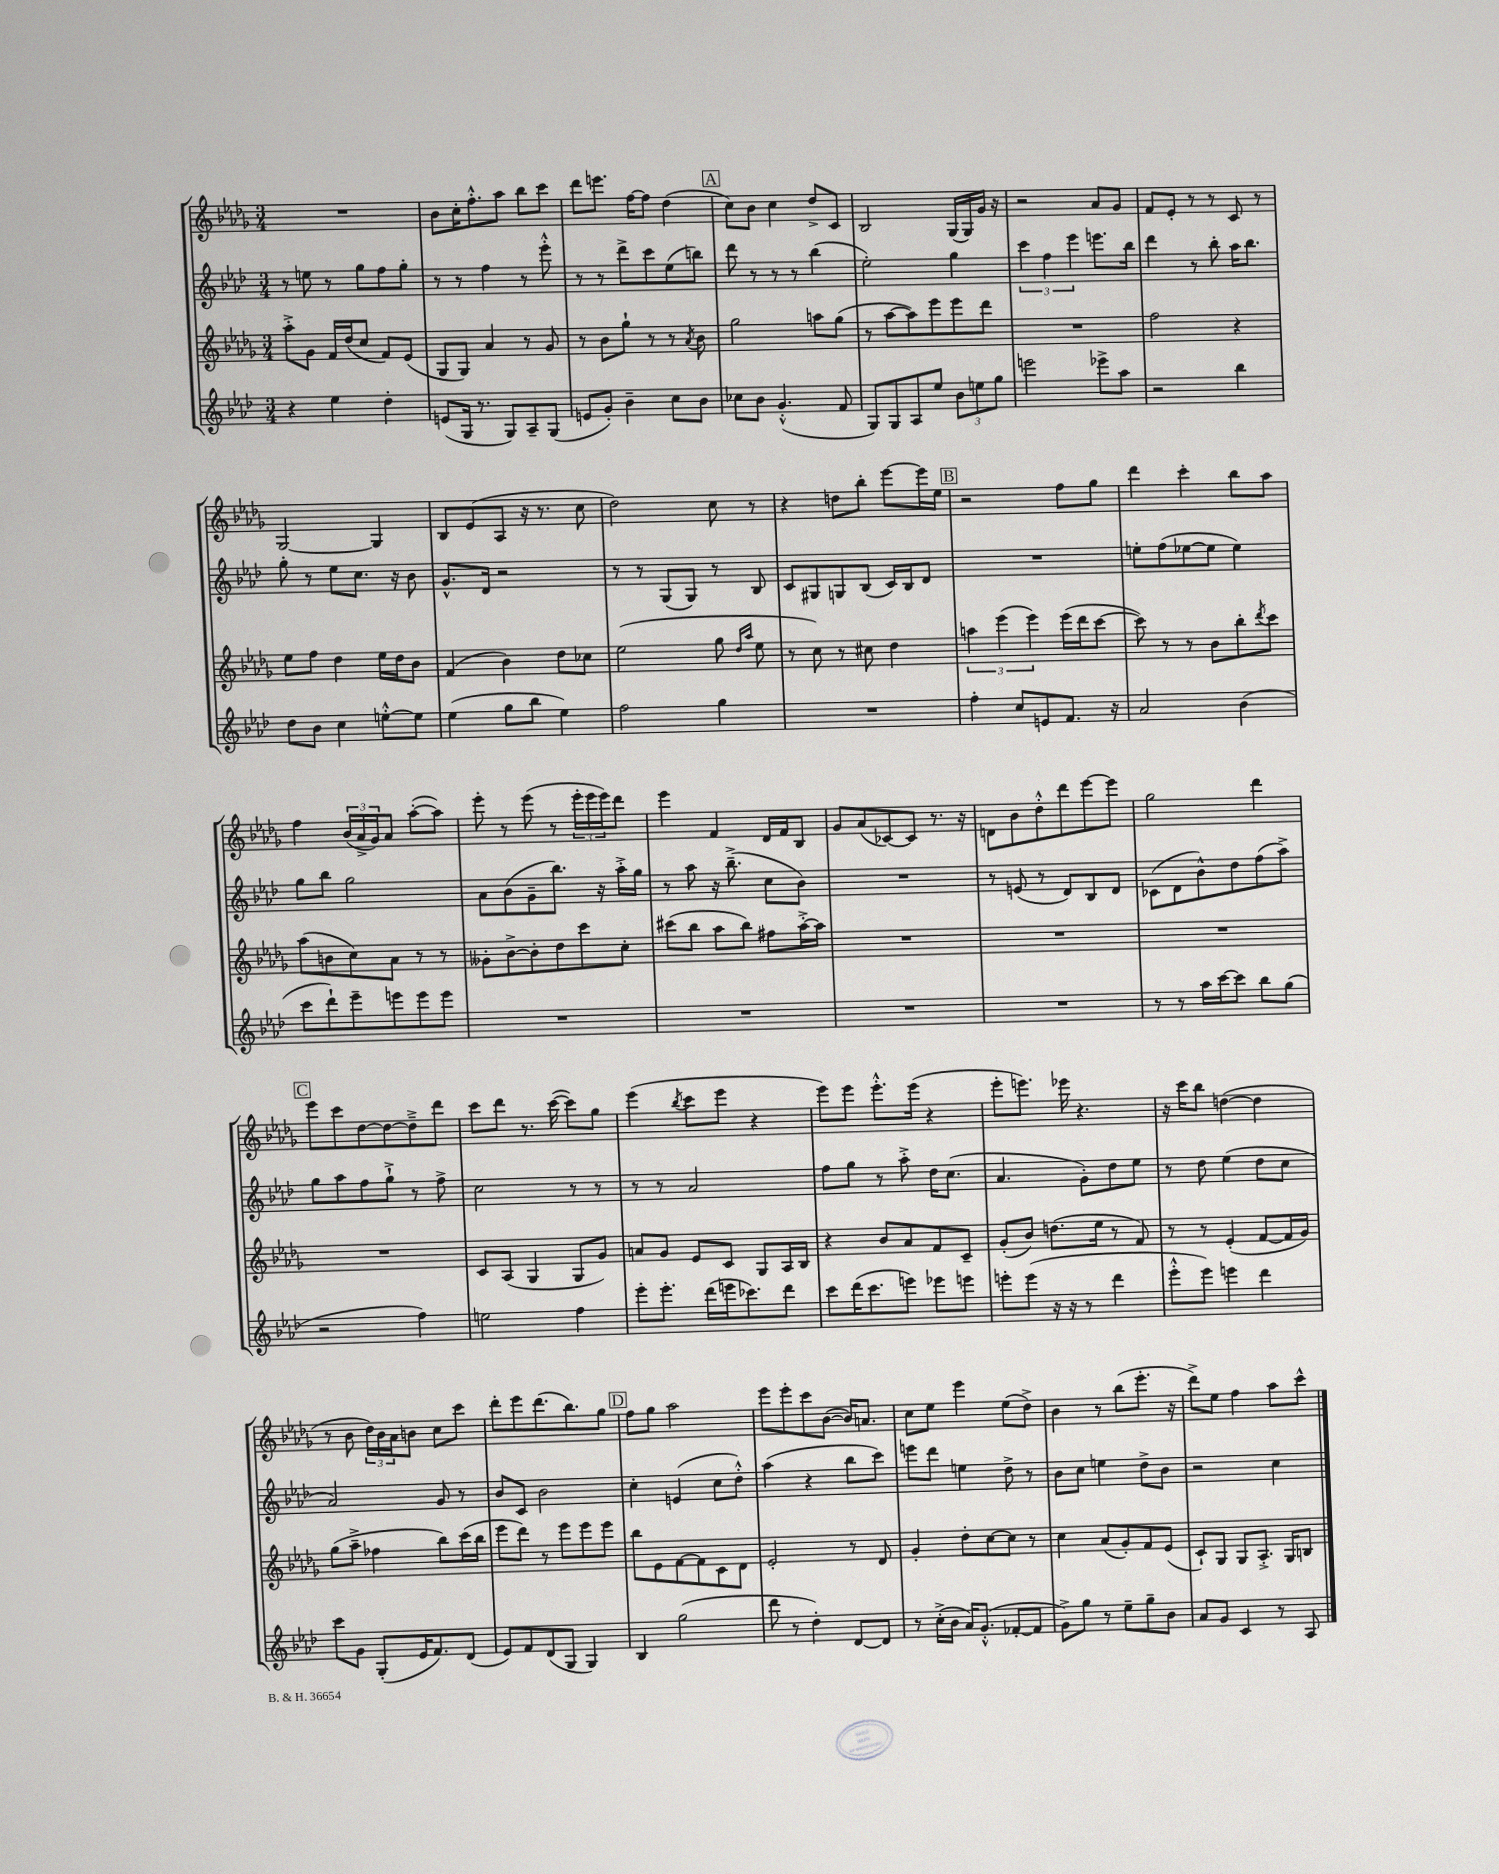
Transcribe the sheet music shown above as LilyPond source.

<<
\new StaffGroup <<
\new Staff = "s0" {
    \clef treble \key des \major \numericTimeSignature \time 3/4
    R2. |
    bes'8 c''16-. f''8.-.-^ aes''8 bes''8 c'''8 |
    des'''8 e'''8. f''16~ f''8 des''4( |
    \mark \markup { \box "A" } c''8) bes'8 c''4 des''8-> c'8 |
    bes2 ges16( ges16) ges'16 r16 |
    r2 aes'8 ges'8 |
    f'8 ees'8-. r8 r8 c'8 r8 |
    ges2~ ges4 |
    bes8 ees'8( aes8 r16 r8. c''8 |
    des''2) c''8 r8 |
    r4 d''8 bes''8-. ees'''8~ ees'''16 ees''16 |
    \mark \markup { \box "B" } r2 f''8 ges''8 |
    des'''4 c'''4-. bes''8 aes''8 |
    f''4 \tuplet 3/2 { bes'16( aes'16-> ges'16) } aes'8 aes''8~-.( aes''8) |
    ees'''8-. r8 ees'''8( r8 \tuplet 3/2 { ees'''16-. ees'''16 ees'''16) } des'''8 |
    ees'''4 f'4 des'16 f'16 bes8 |
    ges'8 aes'8( ces'8~) ces'8 r8. r16 |
    d'8 bes'8 des''8-.-^ des'''8 ees'''8~ ees'''8 |
    ges''2 des'''4 |
    \mark \markup { \box "C" } ees'''8 c'''8 des''8~ des''8~ des''8---> des'''8 |
    c'''8 des'''8 r8. c'''16~( c'''8) ges''8 |
    ees'''4( \acciaccatura { bes''8 } c'''8 ees'''8 r4 |
    ees'''8) ees'''8 ees'''8.-.-^ ees'''16( r4 |
    ees'''8-. e'''8.) ees'''16 r4. |
    r16 c'''16 bes''8 d''4~( d''4 |
    r8 bes'8 \tuplet 3/2 { des''16) bes'16 aes'16 } b'8 c''8 c'''8 |
    des'''8-. ees'''8 des'''8.( bes''8.) ges''8 |
    \mark \markup { \box "D" } f''8 ges''8 aes''2 |
    ees'''8 ees'''8-. c'''8 bes'8~( bes'16) a'8. |
    c''8 ees''8 ees'''4 ees''8( des''8->) |
    bes'4 r8 bes''8( ees'''8.-. r16 |
    des'''8->) ees''8 f''4 aes''8 c'''8-^ \bar "|." |
}
\new Staff = "s1" {
    \clef treble \key aes \major \numericTimeSignature \time 3/4
    r8 e''8 r8 g''8 f''8 g''8-. |
    r8 r8 f''4 r8 ees'''8-.-^ |
    r8 r8 des'''8-> c'''8 ees''8( b''8) |
    \mark \markup { \box "A" } des'''8 r8 r8 r8 bes''4( |
    ees''2-.) g''4 |
    \tuplet 3/2 { c'''4 f''4 ees'''4 } e'''8. bes''16 |
    des'''4 r8 bes''8-. aes''16 bes''8. |
    g''8-. r8 ees''8 c''8. r16 bes'8 |
    g'8.-^ des'16 r2 |
    r8 r8 g8( g8) r8 bes8 |
    c'8 gis8 g8 bes8( c'16) bes16 des'8 |
    \mark \markup { \box "B" } R2. |
    e''8-. f''8( ees''8~ ees''8 ees''4) |
    g''8 bes''8 g''2 |
    aes'8 bes'8( g'8-- bes''8.) r16 aes''16-.-> g''16 |
    r8 aes''8 r16 bes''8.--->( c''8 bes'8) |
    R2. |
    r8 e'8( r8 des'8) bes8 des'8 |
    ces'8( des'8 bes'8-^) des''8 f''8( aes''8->) |
    \mark \markup { \box "C" } g''8 aes''8 f''8 g''8-!-> r8 f''8-> |
    c''2 r8 r8 |
    r8 r8 aes'2 |
    f''8 g''8 r8 aes''8-.-> des''16 c''8.( |
    aes'4. g'8-.) des''8 ees''8 |
    r8 des''8 ees''4( des''8 c''8 |
    aes'2) g'8 r8 |
    bes'8 c'8 bes'2 |
    \mark \markup { \box "D" } c''4-. e'4( c''8 des''8-.-^) |
    aes''4( r4 bes''8 c'''8) |
    e'''8 des'''8 e''4 des''8-> r8 |
    bes'8 c''8 e''4 des''8-> bes'8 |
    r2 c''4 \bar "|." |
}
\new Staff = "s2" {
    \clef treble \key des \major \numericTimeSignature \time 3/4
    aes''8-.-> ges'8 f'16 des''16( c''8 f'8) ees'8( |
    ges8 ges8) aes'4 r8 ges'8 |
    r8 bes'8 ges''8-! r8 r8 \acciaccatura { aes'8 } bes'8 |
    \mark \markup { \box "A" } ges''2 a''8 ges''8( |
    r8 aes''8~ aes''8) ees'''8 ees'''8 des'''8 |
    R2. |
    f''2 r4 |
    ees''8 f''8 des''4 ees''16 des''16 bes'8 |
    f'4( bes'4) des''8 ces''8 |
    ees''2( ges''8 \grace { des''16 aes''16 } ees''8 |
    r8 c''8) r8 cis''8 des''4 |
    \mark \markup { \box "B" } \tuplet 3/2 { a''4 ees'''4( ees'''4) } ees'''16( des'''16 c'''8~ |
    c'''8) r8 r8 bes'8 bes''8-. \acciaccatura { des'''8 } c'''8 |
    aes''8( b'8 c''8) aes'8 r8 r8 |
    geses'8-. bes'8~-> bes'8-. des''8 c'''8 c''8-. |
    cis'''8( bes''8 aes''8 bes''8) fis''8 aes''16~-.-> aes''16 |
    R2. |
    R2. |
    R2. |
    \mark \markup { \box "C" } R2. |
    c'8 aes8( ges4 ges8 ges'8) |
    a'8 ges'8 ees'8 c'8 ges8 aes16 bes16 |
    r4 bes'8 aes'8 f'8 c'8-- |
    ges'8-.( bes'8) d''8.( ees''16 r8 f'8) |
    r8 r8 ees'4-.( f'8~ f'16 ges'16) |
    ges''8( aes''8---> fes''4 bes''8) c'''16( bes''16 |
    ees'''8 des'''8) r8 ees'''8 ees'''8 ees'''8 |
    \mark \markup { \box "D" } bes''8 ees'8 f'8~ f'8 c'8 des'8 |
    ees'2-. r8 des'8 |
    ges'4-. des''8-. c''8~ c''8 r8 |
    c''4 aes'8( ges'8-.) f'8 ees'8( |
    c'8-!) ges8 ges8 aes8.-.-> ges16 b8 \bar "|." |
}
\new Staff = "s3" {
    \clef treble \key aes \major \numericTimeSignature \time 3/4
    r4 ees''4 des''4-. |
    e'8( g16 r8. g8) aes8-- g8( |
    e'8 g'8-.) bes'4-- c''8 bes'8 |
    \mark \markup { \box "A" } ces''8 bes'8 g'4.-.-^( f'8 |
    g8) g8 aes8 ees''8 \tuplet 3/2 { bes'8 e''8 g''8 } |
    e'''2 ees'''8-> aes''8 |
    r2 bes''4 |
    des''8 bes'8 c''4 e''8~-.-^ e''8 |
    ees''4( g''8 bes''8 ees''4) |
    f''2 g''4 |
    R2. |
    \mark \markup { \box "B" } f''4-. c''8 e'8 f'8. r16 |
    aes'2 bes'4( |
    c'''8 des'''8-!) ees'''8-- e'''8 e'''8 e'''8 |
    R2. |
    R2. |
    R2. |
    R2. |
    r8 r8 aes''16 c'''16~ c'''8 bes''8 g''8( |
    \mark \markup { \box "C" } r2 f''4) |
    e''2 f''4 |
    ees'''8-. ees'''8.-. des'''16( e'''16 ces'''8.) des'''8 |
    c'''8 des'''16( c'''8. e'''8) ees'''8 e'''8 |
    e'''8-. e'''8( r16 r16 r8 des'''4 |
    ees'''8-.-^ ees'''8) e'''4 des'''4 |
    c'''8 g'8 g8-.( ees'16 f'8.) des'8( |
    ees'8) f'8 des'8( g8 g4) |
    \mark \markup { \box "D" } bes4 g''2( |
    des'''8 r8 des''4-.) des'8~ des'8 |
    r8 c''16-.->( bes'16 aes'16) g'8.-.-^( fes'8~-. fes'8 |
    g'8->) g''8 r8 ees''8-- g''8-- bes'8 |
    aes'8 g'8 c'4 r8 aes8 \bar "|." |
}
>>
>>
\layout { \context { \Score \remove "Bar_number_engraver" } }
